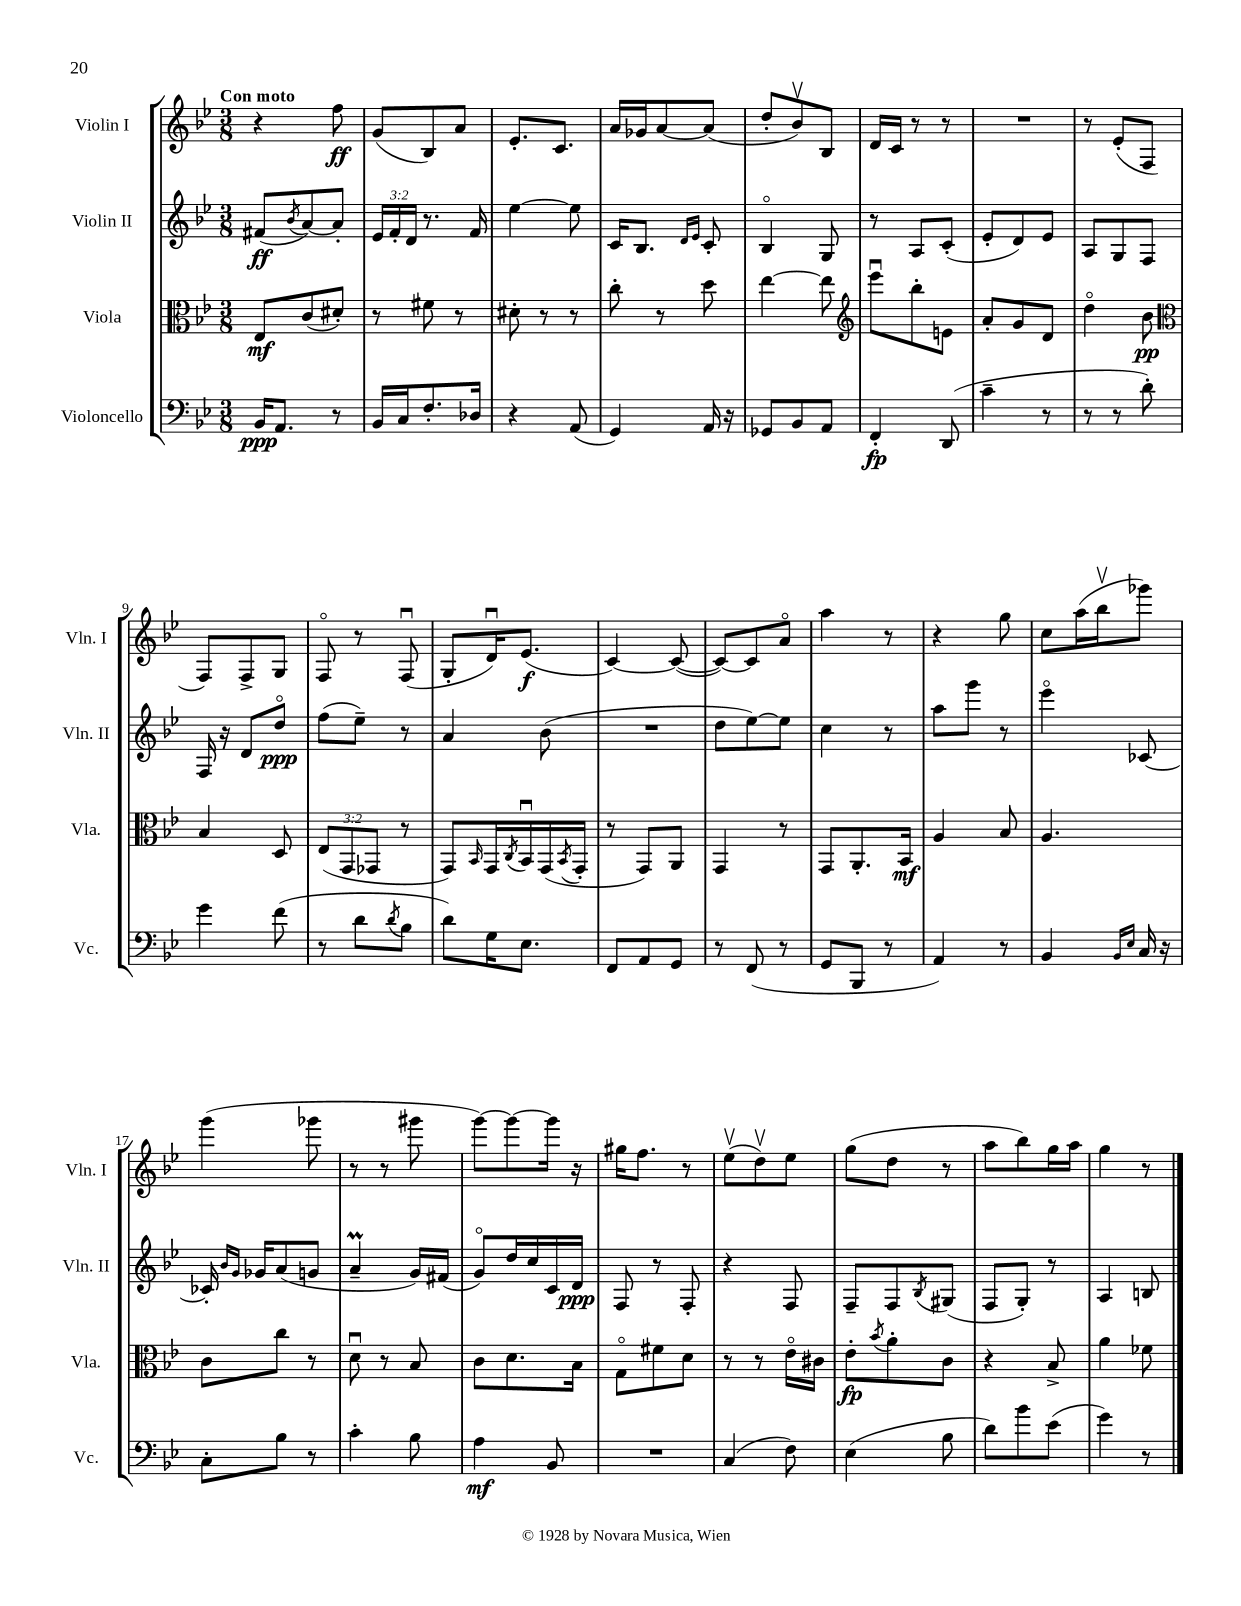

**kern	**dynam	**kern	**dynam	**kern	**dynam	**kern	**dynam
*part4	*part4	*part3	*part3	*part2	*part2	*part1	*part1
*staff4	*staff4	*staff3	*staff3	*staff2	*staff2	*staff1	*staff1
*I"Violoncello	*	*I"Viola	*	*I"Violin II	*	*I"Violin I	*
*I'Vc.	*	*I'Vla.	*	*I'Vln. II	*	*I'Vln. I	*
*clefF4	*	*clefC3	*	*clefG2	*	*clefG2	*
*k[b-e-]	*	*k[b-e-]	*	*k[b-e-]	*	*k[b-e-]	*
*M3/8	*	*M3/8	*	*M3/8	*	*M3/8	*
=1	=1	=1	=1	=1	=1	=1	=1
!	!	!	!	!	!	!LO:TX:a:B:t=Con moto	!
16BB-/KL	ppp	8E-/L	mf	(8f#X/L	ff	4r	.
8.AA/J	.	.	.	.	.	.	.
.	.	.	.	8qb-/	.	.	.
.	.	(8c/	.	[8a/)	.	.	.
8r	.	8d#X'/J)	.	8a'/J]	.	8ff\	ff
=2	=2	=2	=2	=2	=2	=2	=2
16BB-/LL	.	8r	.	24e-/LL	.	(8g/L	.
.	.	.	.	24f'/	.	.	.
16C/J	.	.	.	.	.	.	.
.	.	.	.	24d/JJ	.	.	.
8.F'/	.	8f#X\	.	8.r	.	8B-/)	.
.	.	8r	.	.	.	8a/J	.
16D-X/Jk	.	.	.	16f/	.	.	.
=3	=3	=3	=3	=3	=3	=3	=3
4r	.	8d#X'\	.	[4ee-\	.	8.e-'/L	.
.	.	8r	.	.	.	.	.
.	.	.	.	.	.	8.c/J	.
(8AA/	.	8r	.	8ee-\]	.	.	.
=4	=4	=4	=4	=4	=4	=4	=4
4GG/)	.	8cc'\	.	16c/KL	.	16a/LL	.
.	.	.	.	8.B-/J	.	16g-X/J	.
.	.	8r	.	.	.	[8a/	.
.	.	.	.	16qqd/LL	.	.	.
.	.	.	.	16qqe-/JJ	.	.	.
16AA/	.	8dd\	.	8c'/	.	(8a/J]	.
16r	.	.	.	.	.	.	.
=5	=5	=5	=5	=5	=5	=5	=5
8GG-X/L	.	[4ee-\	.	4B-/	.	8dd'/L	.
8BB-/	.	.	.	.	.	8b-v/)	.
8AA/J	.	8ee-\]	.	8G/	.	8B-/J	.
=6	=6	=6	=6	=6	=6	=6	=6
*	*	*clefG2	*	*	*	*	*
4FF'/	fp	8eee-u\L	.	8r	.	16d/LL	.
.	.	.	.	.	.	16c/JJ	.
.	.	8bb-'\	.	8A/L	.	8r	.
(8DD/	.	8en\J	.	(8c'/J	.	8r	.
=7	=7	=7	=7	=7	=7	=7	=7
4c~\	.	8a'/L	.	8e-'/L	.	4.r	.
.	.	8g/	.	8d/)	.	.	.
8r	.	8d/J	.	8e-/J	.	.	.
=8	=8	=8	=8	=8	=8	=8	=8
8r	.	4dd\	.	8A/L	.	8r	.
8r	.	.	.	8G/	.	(8e-'/L	.
8d'\)	.	8b-\	pp	8F/J	.	8F/J	.
!!LO:LB:g=z
=9	=9	=9	=9	=9	=9	=9	=9
*	*	*clefC3	*	*	*	*	*
4g\	.	4B-/	.	16F/	.	8F/L)	.
.	.	.	.	16r	.	.	.
.	.	.	.	8d/L	.	8F^/	.
(8f\	.	8D/	.	8dd/J	ppp	8G/J	.
=10	=10	=10	=10	=10	=10	=10	=10
8r	.	(12E-/L	.	(8ff\L	.	8F/	.
.	.	12GG/	.	.	.	.	.
8d\L	.	.	.	8ee-~\J)	.	8r	.
.	.	12GG-X/J	.	.	.	.	.
8qd/	.	.	.	.	.	.	.
8B-\J	.	8r	.	8r	.	(8Fu/	.
=11	=11	=11	=11	=11	=11	=11	=11
8d\L)	.	8GG/L)	.	4a/	.	8G'/L	.
.	.	16qqBB-/	.	.	.	.	.
16G\K	.	16GG/L	.	.	.	16du/K)	.
.	.	8qC/	.	.	.	.	.
8.E-\J	.	16BB-u/	.	.	.	(8.e-/J	f
.	.	(16GG/	.	(8b-\	.	.	.
.	.	8qBB-/	.	.	.	.	.
.	.	16GG'/JJ	.	.	.	.	.
=12	=12	=12	=12	=12	=12	=12	=12
8FF/L	.	8r	.	4.r	.	[4c/)	.
8AA/	.	8GG/L)	.	.	.	.	.
8GG/J	.	8AA/J	.	.	.	(8c/_	.
=13	=13	=13	=13	=13	=13	=13	=13
8r	.	4GG/	.	8dd\L	.	8c/L_)	.
(8FF/	.	.	.	[8ee-\)	.	8c/]	.
8r	.	8r	.	8ee-\J]	.	8a/J	.
=14	=14	=14	=14	=14	=14	=14	=14
8GG/L	.	8GG/L	.	4cc\	.	4aa\	.
8BBB-/J	.	8.AA'/	.	.	.	.	.
8r	.	.	.	8r	.	8r	.
.	.	16BB-/Jk	mf	.	.	.	.
=15	=15	=15	=15	=15	=15	=15	=15
4AA/)	.	4A/	.	8aa\L	.	4r	.
.	.	.	.	8ggg\J	.	.	.
8r	.	8B-/	.	8r	.	8gg\	.
=16	=16	=16	=16	=16	=16	=16	=16
4BB-/	.	4.A/	.	4eee-\	.	8cc\L	.
.	.	.	.	.	.	(16aa\L	.
.	.	.	.	.	.	16bb-v\J	.
16qqBB-/LL	.	.	.	.	.	.	.
16qqE-/JJ	.	.	.	.	.	.	.
16C/	.	.	.	[8c-X/	.	8ggg-X\J)	.
16r	.	.	.	.	.	.	.
!!LO:LB:g=z
=17	=17	=17	=17	=17	=17	=17	=17
8C'\L	.	8c\L	.	16c-X'/]	.	(4ggg\	.
.	.	.	.	16qqb-/LL	.	.	.
.	.	.	.	16qqg/JJ	.	.	.
.	.	.	.	16g-X/KL	.	.	.
8B-\J	.	8cc\J	.	(8a/	.	.	.
8r	.	8r	.	8gn/J	.	8ggg-X\	.
=18	=18	=18	=18	=18	=18	=18	=18
4c'\	.	8du\	.	4am~/	.	8r	.
.	.	8r	.	.	.	8r	.
8B-\	.	8B-/	.	16g/LL)	.	8ggg#X\	.
.	.	.	.	(16f#X/JJ	.	.	.
=19	=19	=19	=19	=19	=19	=19	=19
4A\	mf	8c\L	.	8g/L)	.	[8ggg\L)	.
.	.	8.d\	.	16dd/L	.	8ggg\_	.
.	.	.	.	16cc/	.	.	.
8BB-/	.	.	.	16c/	.	16ggg\Jk]	.
.	.	16B-\Jk	.	16d/JJ	ppp	16r	.
=20	=20	=20	=20	=20	=20	=20	=20
4.r	.	8G\L	.	8F/	.	16gg#X\KL	.
.	.	.	.	.	.	8.ff\J	.
.	.	8f#X\	.	8r	.	.	.
.	.	8d\J	.	8F'/	.	8r	.
=21	=21	=21	=21	=21	=21	=21	=21
(4C/	.	8r	.	4r	.	(8ee-v\L	.
.	.	8r	.	.	.	8ddv\)	.
8F\)	.	16e-\LL	.	8F/	.	8ee-\J	.
.	.	16c#X\JJ	.	.	.	.	.
=22	=22	=22	=22	=22	=22	=22	=22
(4E-\	.	8e-'\L	fp	8F~/L	.	(8gg\L	.
.	.	8qb-/	.	.	.	.	.
.	.	8a'\	.	8F/	.	8dd\J	.
.	.	.	.	8qB-/	.	.	.
8B-\	.	8c\J	.	(8G#X/J	.	8r	.
=23	=23	=23	=23	=23	=23	=23	=23
8d\L)	.	4r	.	8F/L	.	8aa\L	.
8b-\	.	.	.	8G'/J)	.	8bb-\)	.
(8e-\J	.	8B-^/	.	8r	.	16gg\L	.
.	.	.	.	.	.	16aa\JJ	.
=24	=24	=24	=24	=24	=24	=24	=24
4g\)	.	4a\	.	4A/	.	4gg\	.
8r	.	8f-X\	.	8Bn/	.	8r	.
==	==	==	==	==	==	==	==
*-	*-	*-	*-	*-	*-	*-	*-
